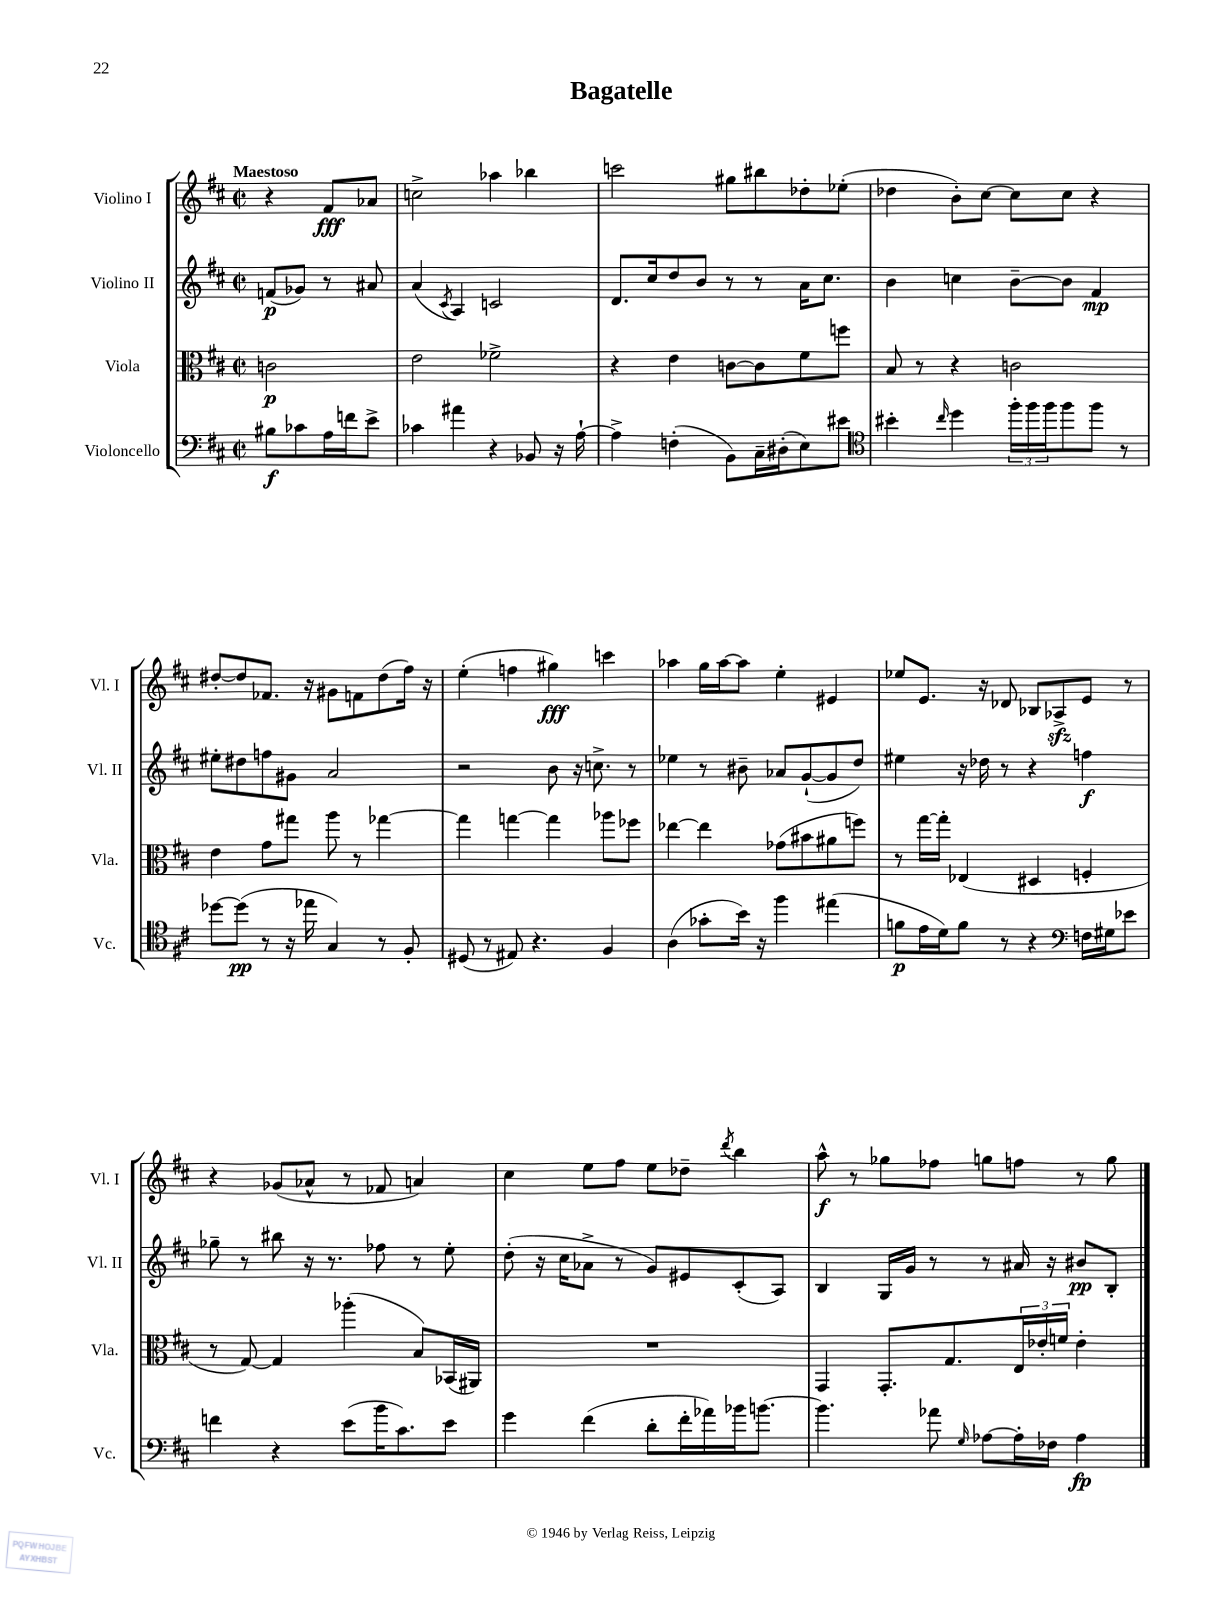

**kern	**kern	**kern	**kern
*staff4	*staff3	*staff2	*staff1
*clefF4	*clefC3	*clefG2	*clefG2
*k[f#c#]	*k[f#c#]	*k[f#c#]	*k[f#c#]
*M2/2	*M2/2	*M2/2	*M2/2
*met(c|)	*met(c|)	*met(c|)	*met(c|)
8B#	2c	(8f	4r
8c-	.	8g-)	.
16A	.	8r	8f#
16f	.	.	.
8e^	.	8a#	8a-
=	=	=	=
4c-	2e	(4a	2cc^
.	.	8qc#	.
4a#	.	4A)	.
4r	2f-^	2c	4aa-
8BB-	.	.	4bb-
16r	.	.	.
[16A`	.	.	.
=	=	=	=
4A^]	4r	8.d	2ccc
.	.	16cc#	.
(4F'	4e	8dd	.
.	.	8b	.
8BB)	[8c	8r	8gg#
16C#~	8c]	8r	8bb#
(16D#'	.	.	.
8E)	8f#	16a	8dd-'
.	.	8.cc#	.
8e#	8ff	.	(8ee-'
=	=	=	=
*clefC4	*	*	*
4b#'	8B	4b	4dd-
.	8r	.	.
16qqcc#	.	.	.
4dd	4r	4cc	8b')
.	.	.	[8cc#
24ff#'	2c	[8b~	8cc#]
24ff#	.	.	.
24ff#	.	.	.
8ff#	.	8b]	8cc#
8ff#	.	4f#	4r
8r	.	.	.
=	=	=	=
[8dd-	4e	8ee#'	[8dd#'
(8dd-]	.	8dd#	8dd#]
8r	8g	8ff	8.f-
16r	8gg#	8g#	.
16ee-	.	.	16r
4G)	8aa	2a	8g#
.	8r	.	8f
8r	[4gg-	.	(8dd#
8F#'	.	.	16ff#)
.	.	.	16r
=	=	=	=
(8D#	4gg-]	2r	(4ee'
8r	.	.	.
8E#)	[4gg	.	4ff
4.r	.	.	.
.	4gg]	8b	4gg#)
.	.	16r	.
.	.	8.cc^	.
4F#	8aa-	.	4ccc
.	8ff-	8r	.
=	=	=	=
(4A	[4ee-	4ee-	4aa-
8g-'	4ee-]	8r	16gg
.	.	.	[16aa-
16b)	.	8b#~	8aa-]
16r	.	.	.
4ff#	(8g-	8a-	4ee'
.	8b#	([8g`	.
(4ee#	8a#	8g]	4e#
.	8ff)	8dd)	.
=	=	=	=
8f	8r	4ee#	8ee-
16e	[16gg	.	8.e
16d)	16gg']	.	.
8f	(4E-	16r	.
.	.	16dd-	16r
8r	.	8r	8d-
4r	4D#	4r	8B-
.	.	.	8A-^
*clefF4	*	*	*
16F	4F'	4ff	8e
16G#	.	.	.
8e-	.	.	8r
=	=	=	=
4f	8r	8gg-~	4r
.	[8G)	8r	.
4r	4G]	8bb#	(8g-
.	.	16r	8a-^^
.	.	8.r	.
(8e	(4aa-'	.	8r
16b	.	8ff-	8f-
8.c#)	.	.	.
.	8B)	8r	4a)
8e	(16BB-	8ee'	.
.	16AA#)	.	.
=	=	=	=
4g	1r	(8dd'	4cc#
.	.	16r	.
.	.	16cc#	.
(4f#	.	8a-^	8ee
.	.	8r	8ff#
8d'	.	8g)	8ee
16f#'	.	8e#	8dd-~
16a-)	.	.	.
.	.	.	8qddd
16b-	.	(8c#'	4bb
[8.b	.	.	.
.	.	8A)	.
=	=	=	=
4.b]	4GG	4B	8aa^^
.	.	.	8r
.	8.GG'	16G	8gg-
.	.	16g	.
8a-	.	8r	8ff-
.	8.G	.	.
16qqG	.	.	.
[8A-	.	8r	8gg
16A-']	24E	16a#	8ff
.	24e-'	.	.
16F-	.	16r	.
.	24f	.	.
4A-	4e-'	8b#	8r
.	.	8B'	8gg
==	==	==	==
*-	*-	*-	*-
